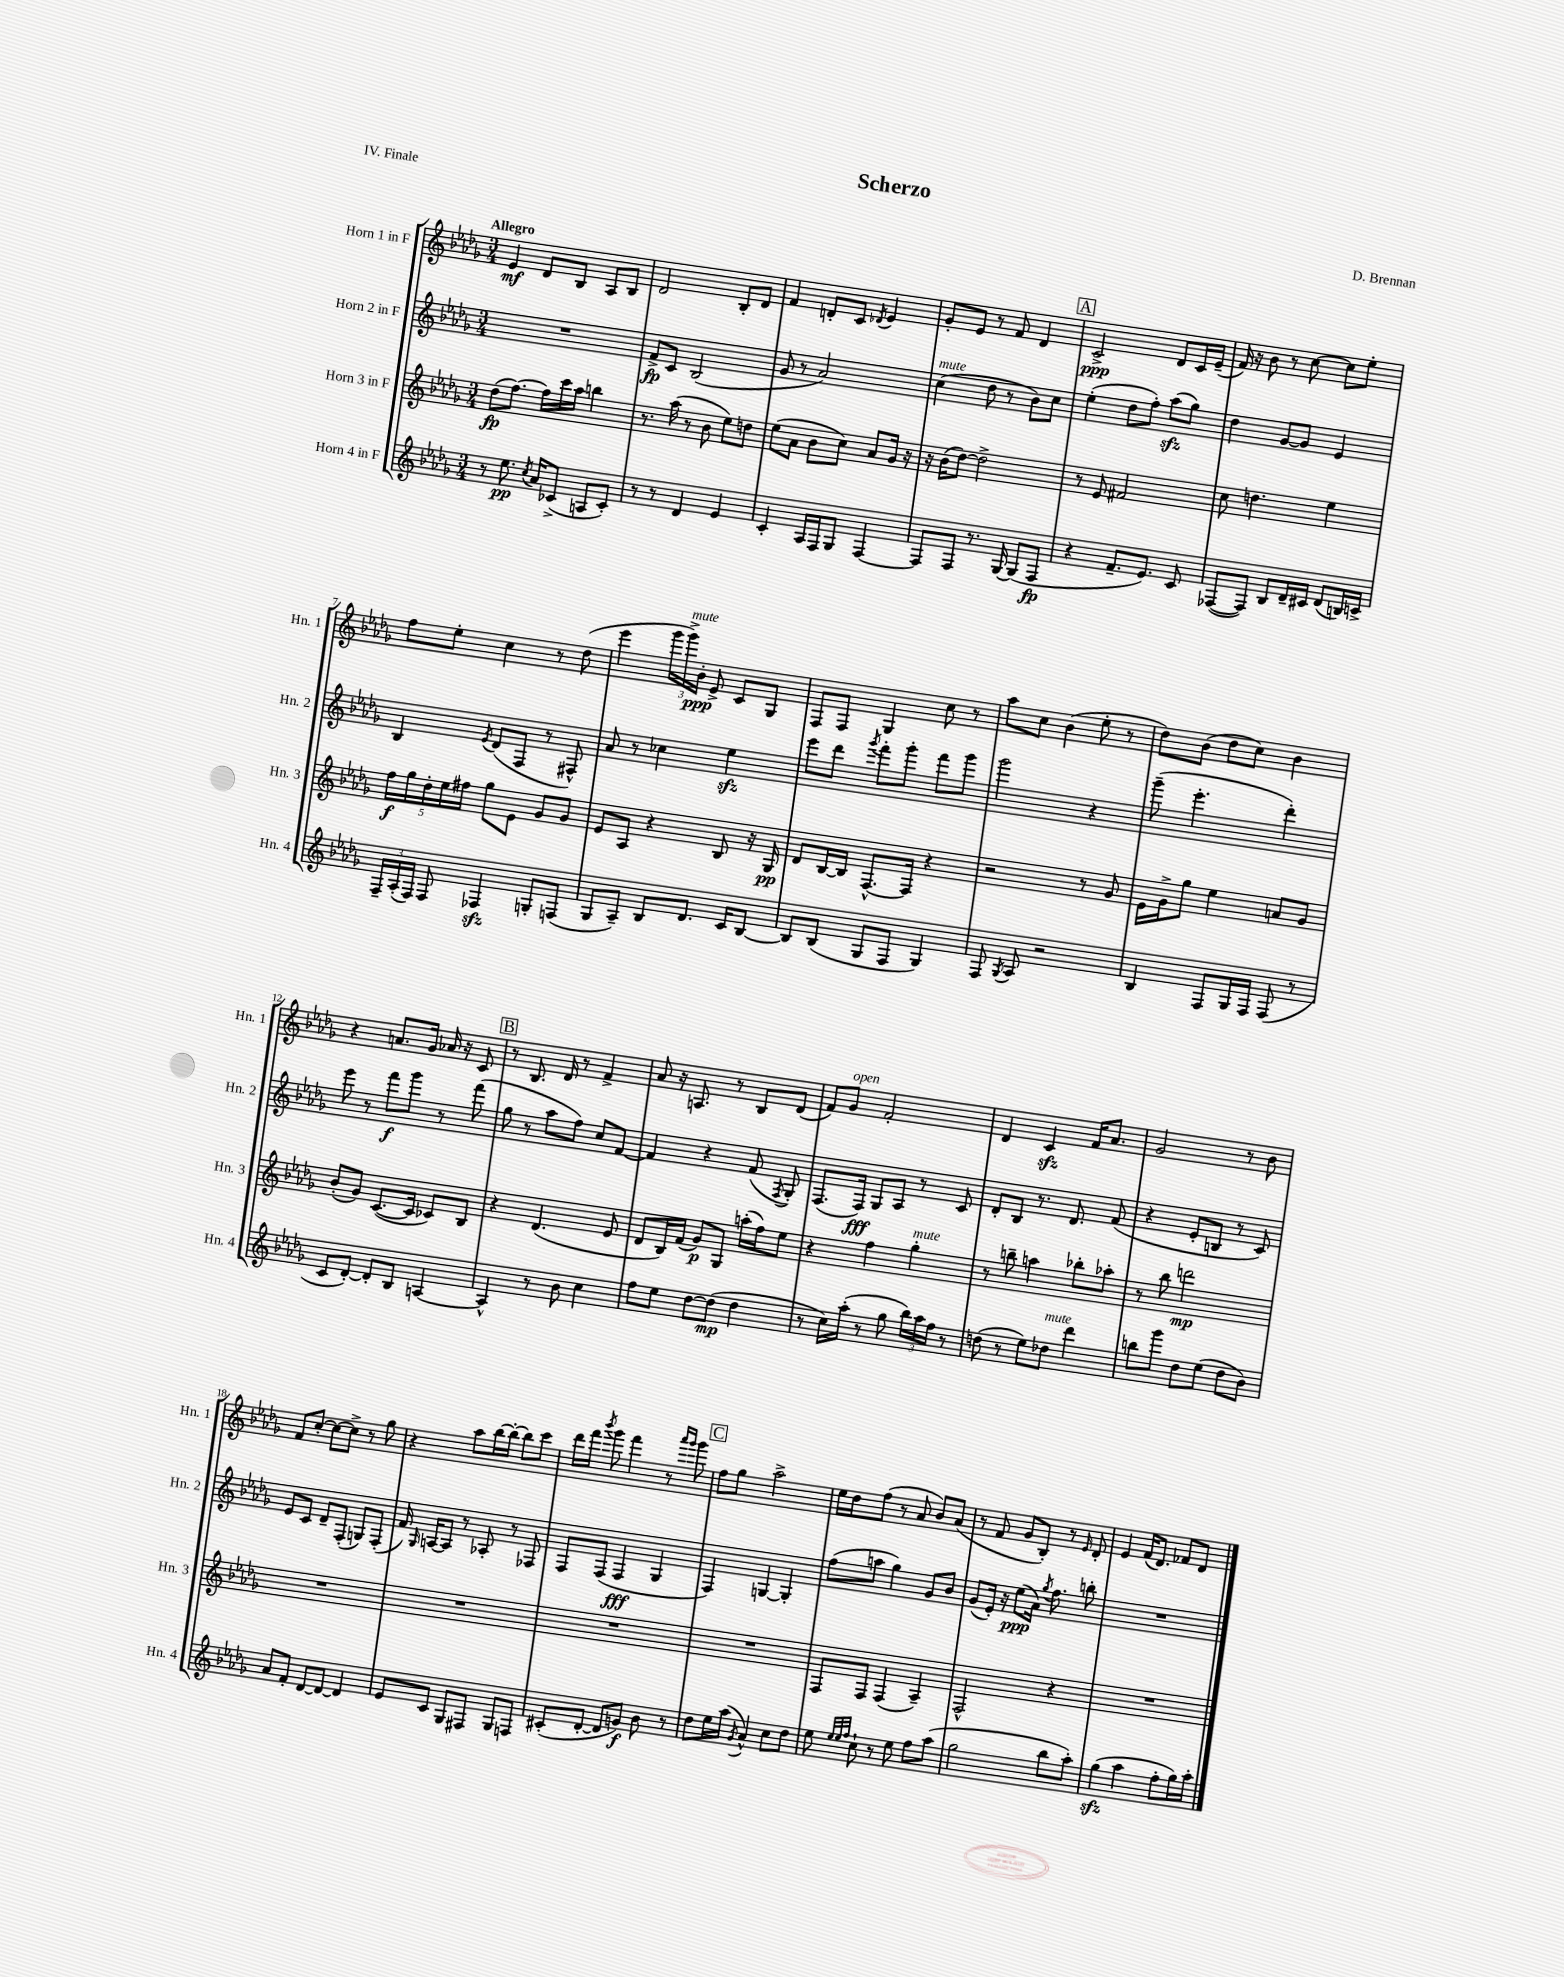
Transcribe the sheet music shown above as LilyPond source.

\header { title = "Scherzo" composer = "D. Brennan" piece = "IV. Finale" }
<<
\new StaffGroup <<
\new Staff = "s0" \with { instrumentName = "Horn 1 in F" shortInstrumentName = "Hn. 1" } {
    \clef treble \key des \major \numericTimeSignature \time 3/4 \tempo "Allegro"
    \autoBeamOff ees'4\mf des'8[ bes8] aes8[ bes8] |
    des'2 bes8[-. des'8] |
    f'4 d'8[-. c'8] \acciaccatura { des'8 } ees'4 |
    ges'8[-. ees'8] r8 f'8 des'4 |
    \mark \markup { \box "A" } c'2->\ppp des'8[ c'16 ees'16]--( |
    f'16) r16 bes'8 r8 c''8~ c''8[ ees''8]-. |
    f''8[ ees''8]-. c''4 r8 des''8( |
    ees'''4 \tuplet 3/2 { ges'''16[ ges'''16->^\markup { \italic "mute" }) bes'16]-.\ppp } ees'8-> c'8[ ges8] |
    f8[ f8] ges4 c''8 r8 |
    aes''8[ c''8] bes'4( ees''8-. r8 |
    des''8[) bes'8]( des''8[ c''8]) bes'4 |
    r4 a'8.[ ges'16] aes'16 r16 c'8 |
    \mark \markup { \box "B" } r8 bes8. des'16 r8 f'4-> |
    aes'8 r16 a8. r8 bes8[ des'8]( |
    f'8[) ges'8]^\markup { \italic "open" } f'2-. |
    des'4 c'4\sfz f'16[ aes'8.] |
    ges'2 r8 bes'8 |
    f'8[ c''8]~-. c''8[~ c''8]-> r8 ges''8 |
    r4 aes''8[ bes''16~ bes''16]~-. bes''8[ c'''8] |
    des'''16[ f'''16] \acciaccatura { bes'''8 } ges'''8 f'''4 r8 \grace { aes'''16[ ges'''16] } ges'''8 |
    \mark \markup { \box "C" } f''8[ ges''8] aes''2-> |
    ees''16[ des''16 f''8]( r8 aes'8 bes'8[) aes'8]( |
    r8 f'8 ges'8[ bes8]-.) r8 \grace { ees'16 } des'8-. |
    ees'4 f'16[( des'8.]) fes'8[ des'8] \bar "|." |
}
\new Staff = "s1" \with { instrumentName = "Horn 2 in F" shortInstrumentName = "Hn. 2" } {
    \clef treble \key des \major \numericTimeSignature \time 3/4
    \autoBeamOff R2. |
    f'8[->\fp c'8] bes2( |
    ges'8 r8 aes'2) |
    c''4^\markup { \italic "mute" }( des''8 r8 bes'8[) c''8] |
    \mark \markup { \box "A" } ees''4-.( des''8[ f''8]-.) aes''8[\sfz( ges''8]) |
    des''4 ges'8[~ ges'8] ees'4 |
    bes4 \acciaccatura { ees'8 } des'8[( f8] r8 fis8-^) |
    aes'8 r8 ces''4 ees''4\sfz |
    ees'''8[ des'''8] \acciaccatura { ges'''8 } f'''8[-. ges'''8]-. f'''8[ ges'''8] |
    ges'''2 r4 |
    ges'''8--( ees'''4.-. des'''4-.) |
    ees'''8 r8 f'''8[\f ges'''8] r8 f'''8( |
    \mark \markup { \box "B" } ges''8 r8 aes''8[ f''8]) c''8[ f'8]~ |
    f'4 r4 f'8( \acciaccatura { f8 } ges8-.) |
    f8.[( f16]\fff) ges8[ aes8] r8 c'8 |
    des'8[-. bes8] r8. des'8. f'8( |
    r4 ees'8[-. b8] r8 c'8) |
    ees'8[ c'8] des'8[-- f8]-.( g8[) f8]-.( |
    f'16) \grace { ges16 } a16[~ a8] r8 aes8-. r8 fes8 |
    f8[ f8]( f4\fff ges4 |
    \mark \markup { \box "C" } f4) g4~ g4-. |
    f''8[( a''8] ges''4) ges'8[ bes'8] |
    ges'8[( ees'16]-.) r16 ees''8[\ppp( aes'16]) \acciaccatura { ges''8 } f''8. b''8-. |
    R2. \bar "|." |
}
\new Staff = "s2" \with { instrumentName = "Horn 3 in F" shortInstrumentName = "Hn. 3" } {
    \clef treble \key des \major \numericTimeSignature \time 3/4
    \autoBeamOff des''8[\fp( f''8.]~) f''16[ c'''16 aes''16] b''4 |
    r8. aes''16( r8 bes'8 ees''8[) d''8] |
    ees''8[( aes'8] bes'8[ c''8]) aes'8[ ges'16] r16 |
    r16 bes'16[( des''8]~) des''2-> |
    \mark \markup { \box "A" } r8 ees'8 fis'2 |
    c''8 d''4. ees''4 |
    \tuplet 5/4 { f''16[\f ges''16 des''16-. ees''16 fis''16] } ges''8[ ees'8] ges'8[ ges'8] |
    ees'8[ aes8] r4 bes8 r16 ges16\pp |
    des'8[ bes16~ bes16] f8.[~-^ f16] r4 |
    r2 r8 ges'8 |
    ees'16[ ges'16-> ges''8] ees''4 a'8[ ges'8] |
    bes'8[-.( ges'8]) c'8.[~( c'16] ces'8[) bes8] |
    \mark \markup { \box "B" } r4 des'4.( ees'8 |
    des'8[ bes16) f'16]( ges'8[\p) ges8] a''16[-.( f''16) ees''8] |
    r4 f''4 ges''4-.^\markup { \italic "mute" } |
    r8 b''8-- a''4 bes''8[-. aes''8]-. |
    r8 bes''8 d'''2\mp |
    R2. |
    R2. |
    R2. |
    \mark \markup { \box "C" } R2. |
    f8[ f8] f4( aes4--) |
    f2-^ r4 |
    R2. \bar "|." |
}
\new Staff = "s3" \with { instrumentName = "Horn 4 in F" shortInstrumentName = "Hn. 4" } {
    \clef treble \key des \major \numericTimeSignature \time 3/4
    \autoBeamOff r8 ees''8.\pp \acciaccatura { c''8 } aes'16[ ces'8]->( a8[ ces'8]-.) |
    r8 r8 des'4 ees'4 |
    c'4-. aes16[ f16 ges8] f4~ |
    f8[ f8] r8. ges16~ ges8[( f8]\fp |
    \mark \markup { \box "A" } r4 f'8.[-- ees'8.]) c'8 |
    fes8[~( fes8]) bes8[ des'16-- cis'16] des'8[( b16) c'16]-> |
    \tuplet 3/2 { f16[-- aes16-.( f16]) } f8 fes4\sfz g8[-. f8]( |
    ges8[ aes8]--) bes8[ des'8.] c'16[ bes8]~ |
    bes8[ bes8]( ges8[ f8] ges4) |
    f8 \acciaccatura { ges8 } aes8 r2 |
    bes4 f8[ ges16 f16] f8( r8 |
    c'8[ des'8]~-.) des'8[-. bes8] a4~ |
    \mark \markup { \box "B" } a4-^ r8 bes'8 c''4 |
    f''8[ ees''8] des''8[~ des''8]\mp( des''4 |
    r8 c''16[) aes''16]-.( r8 ges''8 \tuplet 3/2 { bes''16[) aes''16 f''16] } r8 |
    d''8( r8 ees''8[) des''8]^\markup { \italic "mute" } des'''4 |
    b''8[ ges'''8] des''8[ ees''8]( des''8[ bes'8]) |
    aes'8[ f'8]-. des'8[~ des'8]~ des'4 |
    ees'8[ c'8] ges8[ fis8] ges8[ f8] |
    cis'8[-.( des'8]~-. des'8[ g'8]\f) bes'8 r8 |
    \mark \markup { \box "C" } des''8[ ees''16 aes''16]( \acciaccatura { ges'8 } aes'4-^) c''8[ des''8] |
    ees''8 \grace { ees''32[ ees''32 f''32] } c''8-! r8 ees''8 f''8[ aes''8]( |
    ges''2 bes''8[ aes''8]-.) |
    ges''4\sfz( aes''4 f''8[-. ges''16) aes''16]-. \bar "|." |
}
>>
>>
